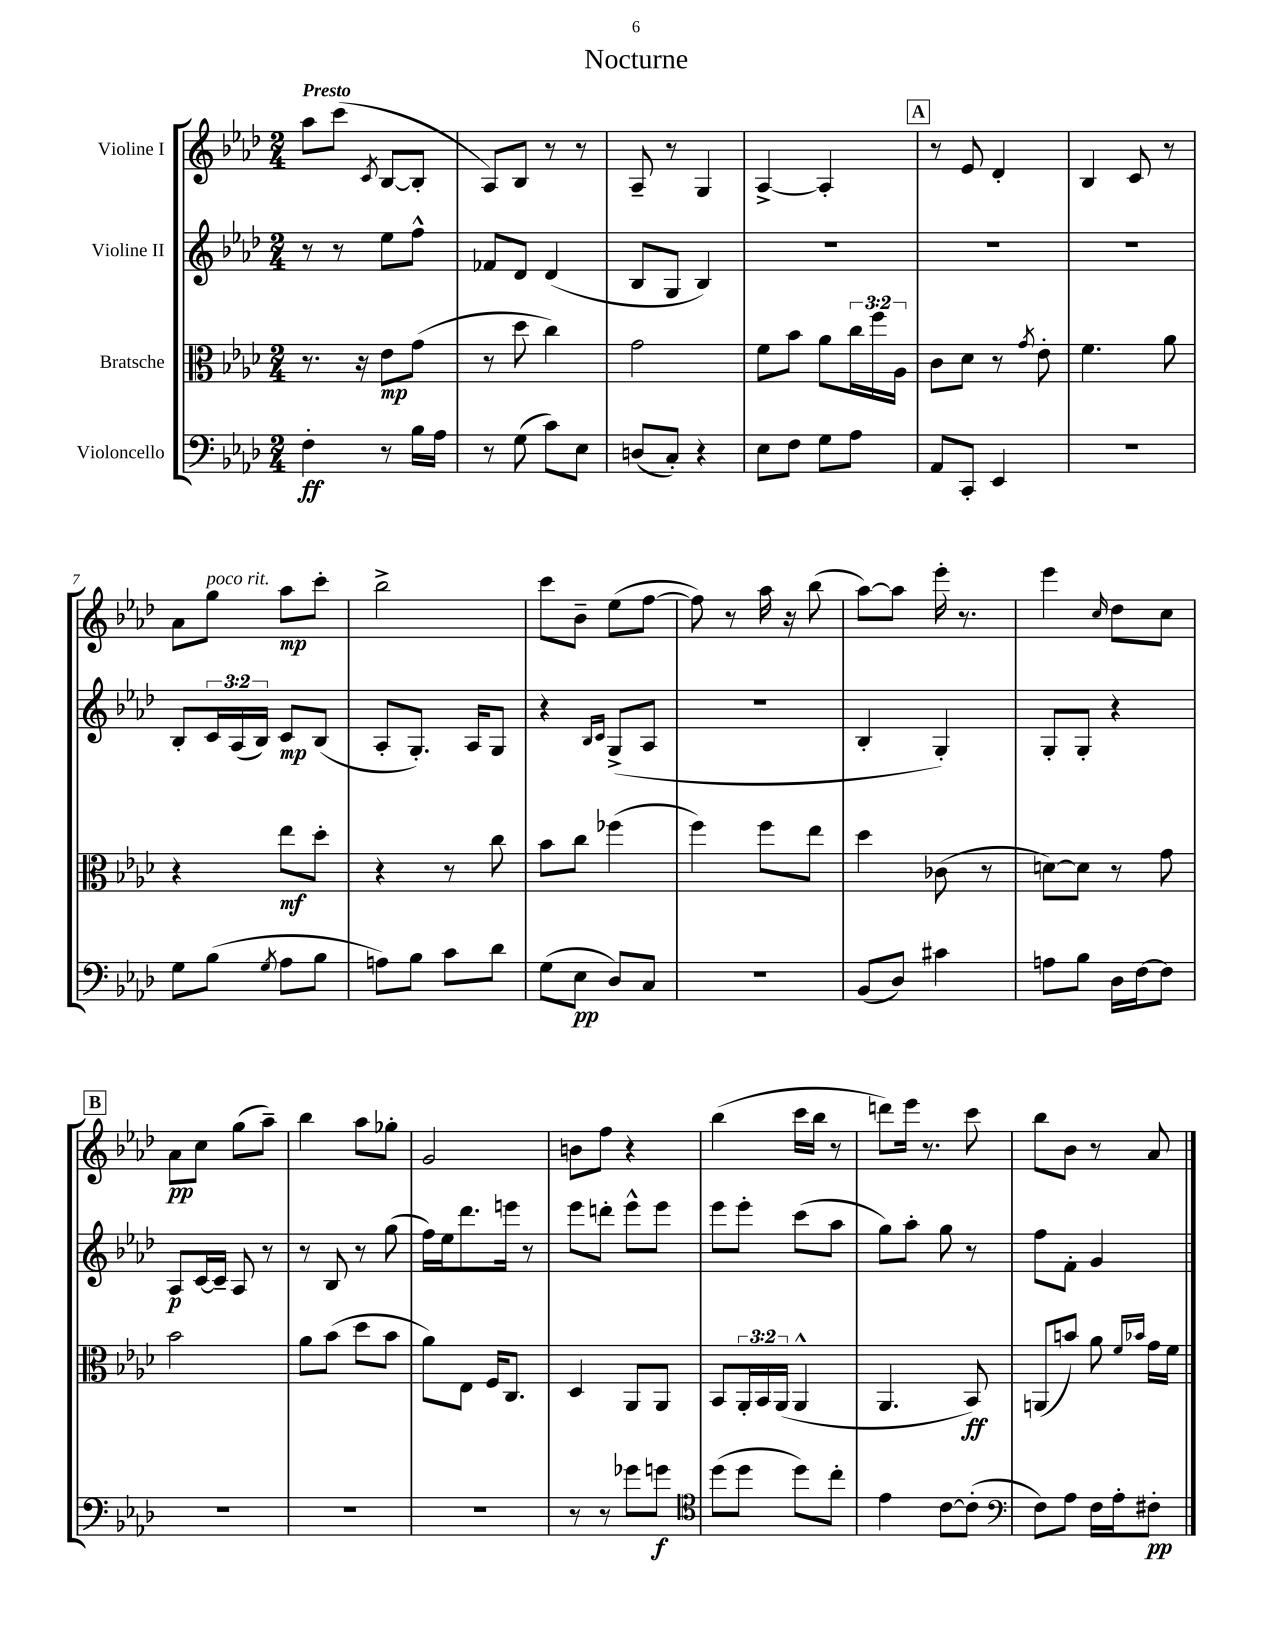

**kern	**kern	**kern	**kern
*staff4	*staff3	*staff2	*staff1
*clefF4	*clefC3	*clefG2	*clefG2
*k[b-e-a-d-]	*k[b-e-a-d-]	*k[b-e-a-d-]	*k[b-e-a-d-]
*M2/4	*M2/4	*M2/4	*M2/4
4F'	8.r	8r	8aa-
.	.	8r	(8ccc
.	16r	.	.
.	.	.	8qc
8r	8e-	8ee-	[8B-
16B-	(8g	8ff^^	8B-']
16A-	.	.	.
=	=	=	=
8r	8r	8f-	8A-)
(8G	8dd-	8d-	8B-
8c)	4cc)	(4d-	8r
8E-	.	.	8r
=	=	=	=
(8D	2g	8B-	8A-~
8C')	.	8G	8r
4r	.	4B-)	4G
=	=	=	=
8E-	8f	2r	[4A-^
8F	8b-	.	.
8G	8a-	.	4A-']
8A-	24cc	.	.
.	24ff	.	.
.	24A-	.	.
=	=	=	=
8AA-	8c	2r	8r
8CC'	8d-	.	8e-
4EE-	8r	.	4d-'
.	8qg	.	.
.	8e-'	.	.
=	=	=	=
2r	4.f	2r	4B-
.	.	.	8c
.	8a-	.	8r
=	=	=	=
8G	4r	8B-'	8a-
(8B-	.	24c	8gg
.	.	(24A-	.
.	.	24B-)	.
8qG	.	.	.
8A-	8ee-	8c	8aa-
8B-	8dd-'	(8B-	8ccc'
=	=	=	=
8A)	4r	8A-'	2bb-^
8B-	.	8.G')	.
8c	8r	.	.
.	.	16A-	.
8d-	8cc	8G	.
=	=	=	=
(8G	8b-	4r	8ccc
8E-	8cc	.	8b-~
.	.	16qqB-	.
.	.	16qqc	.
8D-)	(4ff-	(8G^	(8ee-
8C	.	8A-	[8ff
=	=	=	=
2r	4ff)	2r	8ff])
.	.	.	8r
.	8ff	.	16aa-
.	.	.	16r
.	8ee-	.	(8bb-
=	=	=	=
(8BB-	4dd-	4B-'	[8aa-)
8D-)	.	.	8aa-]
4c#	(8c-	4G')	16eee-'
.	.	.	8.r
.	8r	.	.
=	=	=	=
8A	[8d)	8G'	4eee-
8B-	8d]	8G'	.
.	.	.	16qqcc
16D-	8r	4r	8dd-
[16F	.	.	.
8F]	8g	.	8cc
=	=	=	=
2r	2b-	8A-	8a-
.	.	[16c	8cc
.	.	16c~]	.
.	.	8A-	(8gg
.	.	8r	8aa-~)
=	=	=	=
2r	8a-	8r	4bb-
.	(8b-	8B-	.
.	8dd-	8r	8aa-
.	8b-	(8gg	8gg-'
=	=	=	=
2r	8a-)	16ff)	2g
.	.	16ee-	.
.	8E-	8.ddd-	.
.	16F	.	.
.	8.C	16eee	.
.	.	8r	.
=	=	=	=
8r	4D-	8eee-	8b
8r	.	8ddd'	8ff
8g-	8AA-	8eee-^^	4r
8g	8AA-	8eee-	.
=	=	=	=
*clefC4	*	*	*
(8dd-	8BB-	8eee-	(4bb-
8dd-	24AA-'	8eee-'	.
.	24BB-	.	.
.	(24AA-	.	.
8dd-)	4AA-^^	(8ccc	16ccc
.	.	.	16bb-
8cc'	.	8aa-	8r
=	=	=	=
4e-	4.AA-	8gg)	8ddd)
.	.	8aa-'	16eee-
.	.	.	8.r
[8c	.	8gg	.
(8c']	8BB-)	8r	8ccc
=	=	=	=
*clefF4	*	*	*
8F)	(8AA	8ff	8bb-
8A-	8b)	8f'	8b-
16F	8a-	4g	8r
16A-'	.	.	.
.	16qqf	.	.
.	16qqb-	.	.
8F#'	16g	.	8a-
.	16f	.	.
==	==	==	==
*-	*-	*-	*-
